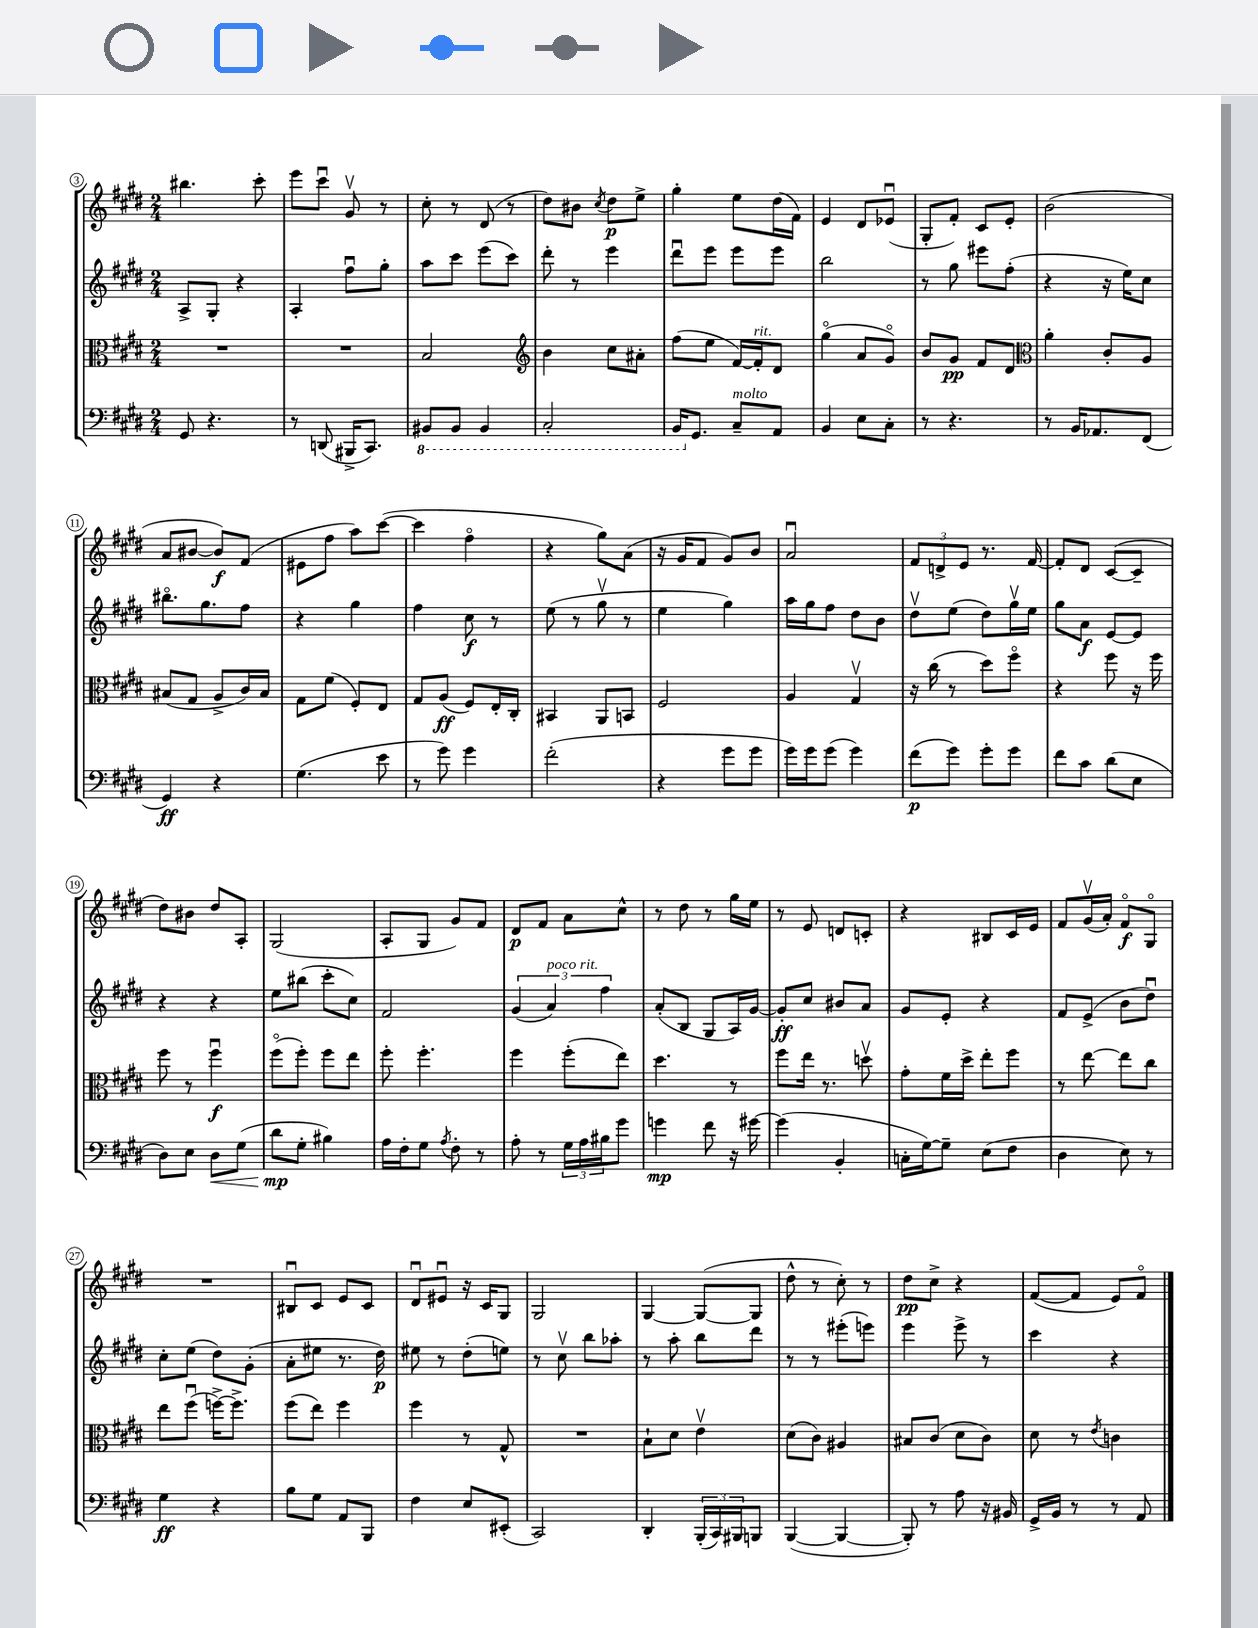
<<
\new StaffGroup <<
\new Staff = "s0" {
    \clef treble \key e \major \numericTimeSignature \time 2/4
    bis''4. cis'''8-. |
    e'''8 cis'''8\downbow gis'8\upbow r8 |
    cis''8-. r8 dis'8( r8 |
    dis''8) bis'8 \acciaccatura { cis''8 } dis''8\p e''8-> |
    gis''4-. e''8 dis''16( fis'16) |
    e'4 dis'8 ees'8\downbow( |
    gis8-. fis'8-.) cis'8 e'8-. |
    b'2( |
    a'8 bis'8~ bis'8\f) fis'8( |
    eis'8 fis''8 a''8) cis'''8~( |
    cis'''4 fis''4\flageolet |
    r4 gis''8) a'8( |
    r16 gis'16 fis'8 gis'8) b'8 |
    a'2\downbow |
    \tuplet 3/2 { fis'8 d'8-> e'8 } r8. fis'16~ |
    fis'8-. dis'8 cis'8~( cis'8-- |
    dis''8) bis'8 dis''8 a8-. |
    gis2( |
    a8-. gis8 gis'8) fis'8 |
    dis'8\p fis'8 a'8 cis''8-^ |
    r8 dis''8 r8 gis''16 e''16 |
    r8 e'8 d'8 c'8-. |
    r4 bis8 cis'16 e'16 |
    fis'8 gis'16\upbow( a'16-.) fis'8\flageolet\f gis8\flageolet |
    R2 |
    bis8\downbow cis'8 e'8 cis'8 |
    dis'8\downbow eis'8\downbow r16 cis'16 gis8 |
    gis2 |
    gis4~ gis8~( gis8 |
    dis''8-^ r8 cis''8-.) r8 |
    dis''8\pp cis''8-> r4 |
    fis'8~( fis'8 e'8) fis'8\flageolet \bar "|." |
}
\new Staff = "s1" {
    \clef treble \key e \major \numericTimeSignature \time 2/4
    a8-> gis8-. r4 |
    a4-. fis''8\downbow gis''8-. |
    a''8 cis'''8 e'''8( cis'''8) |
    dis'''8-. r8 e'''4 |
    dis'''8\downbow e'''8 e'''8 e'''8 |
    b''2 |
    r8 gis''8 eis'''8 fis''8-.( |
    r4 r16 e''16) cis''8 |
    bis''8.\flageolet gis''8. fis''8 |
    r4 gis''4 |
    fis''4 cis''8\f r8 |
    e''8( r8 gis''8\upbow r8 |
    e''4 gis''4) |
    a''16 gis''16 fis''8 dis''8 b'8 |
    dis''8\upbow e''8( dis''8) gis''16\upbow e''16 |
    gis''8 a'8\f e'8~ e'8 |
    r4 r4 |
    e''8 bis''8( cis'''8-. cis''8) |
    fis'2 |
    \tuplet 3/2 { gis'4( a'4^\markup { \italic "poco rit." }) fis''4 } |
    a'8-.( b8 gis8 a16) gis'16~ |
    gis'8-.\ff cis''8 bis'8 a'8 |
    gis'8 e'8-. r4 |
    fis'8 e'8->( b'8 dis''8\downbow) |
    cis''8-. e''8( dis''8) gis'8-.( |
    a'8-. eis''8 r8. dis''16\p) |
    eis''8 r8 dis''8-.( e''8) |
    r8 cis''8\upbow b''8 aes''8-. |
    r8 a''8-. b''8 dis'''8 |
    r8 r8 eis'''8-.( e'''8) |
    e'''4 e'''8-> r8 |
    cis'''4 r4 \bar "|." |
}
\new Staff = "s2" {
    \clef alto \key e \major \numericTimeSignature \time 2/4
    R2 |
    R2 |
    b2 |
    \clef treble b'4 cis''8 ais'8-. |
    fis''8( e''8 fis'16~) fis'16-.^\markup { \italic "rit." } dis'8 |
    gis''4\flageolet( a'8 gis'8\flageolet) |
    b'8 gis'8\pp fis'8 dis'8 |
    \clef alto a'4-. cis'8-. a8 |
    bis8( gis8 a8-> cis'16) bis16 |
    gis8 fis'8( fis8-.) e8 |
    gis8 a8\ff( fis8) e16-. cis16-. |
    bis,4 a,8 b,8 |
    fis2 |
    a4 gis4\upbow |
    r16 cis''16( r8 dis''8) fis''8\flageolet |
    r4 fis''8 r16 fis''16 |
    fis''8 r8 fis''4\downbow\f |
    fis''8\flageolet( fis''8-.) fis''8 e''8 |
    fis''8-. fis''4.-. |
    fis''4 fis''8-.( e''8) |
    dis''4. r8 |
    fis''8 e''16 r8. d''8\upbow |
    gis'8-. fis'16 dis''16-> e''8-. fis''8 |
    r8 e''8~ e''8 cis''8 |
    e''8 fis''8\downbow( f''16~->) f''8.-> |
    fis''8( e''8) fis''4 |
    fis''4 r8 gis8-^ |
    R2 |
    b8-! dis'8 e'4\upbow |
    dis'8( cis'8) ais4 |
    bis8 cis'8( dis'8 cis'8) |
    dis'8 r8 \acciaccatura { e'8 } c'4 \bar "|." |
}
\new Staff = "s3" {
    \clef bass \key e \major \numericTimeSignature \time 2/4
    gis,8 r4. |
    r8 d,8( bis,,16-> cis,8.) |
    \ottava #-1 bis,,8 bis,,8 bis,,4 |
    cis,2-. |
    b,,16 \ottava #0 gis,8. cis8--^\markup { \italic "molto" } a,8 |
    b,4 e8 cis8-. |
    r8 r4. |
    r8 b,16 aes,8. fis,8( |
    gis,4\ff) r4 |
    gis4.( e'8 |
    r8 gis'8) gis'4 |
    fis'2-.( |
    r4 gis'8 gis'8 |
    gis'16) gis'16 gis'8( gis'4) |
    fis'8\p( gis'8) gis'8-. gis'8 |
    fis'8 cis'8 dis'8( e8 |
    dis8) e8 dis8\< gis8( |
    dis'8\mp\! gis8-. bis4) |
    a16 fis16-. gis8 \acciaccatura { a8 } fis8-. r8 |
    a8-. r8 \tuplet 3/2 { gis16 a16 bis16 } gis'8 |
    g'4\mp fis'8 r16 gis'16~ |
    gis'4( b,4-. |
    c16-. gis16~) gis8-- e8( fis8 |
    dis4 e8) r8 |
    gis4\ff r4 |
    b8 gis8 a,8 b,,8 |
    fis4 e8 eis,8-.( |
    cis,2) |
    dis,4-. \tuplet 3/2 { b,,16-.( cis,16) bis,,16 } b,,8 |
    b,,4~( b,,4~ |
    b,,8-.) r8 a8 r16 bis,16 |
    gis,16-> b,16 r8 r8 a,8 \bar "|." |
}
>>
>>
\layout { \context { \Score currentBarNumber = #3 \override BarNumber.stencil = #(make-stencil-circler 0.1 0.3 ly:text-interface::print) } }
